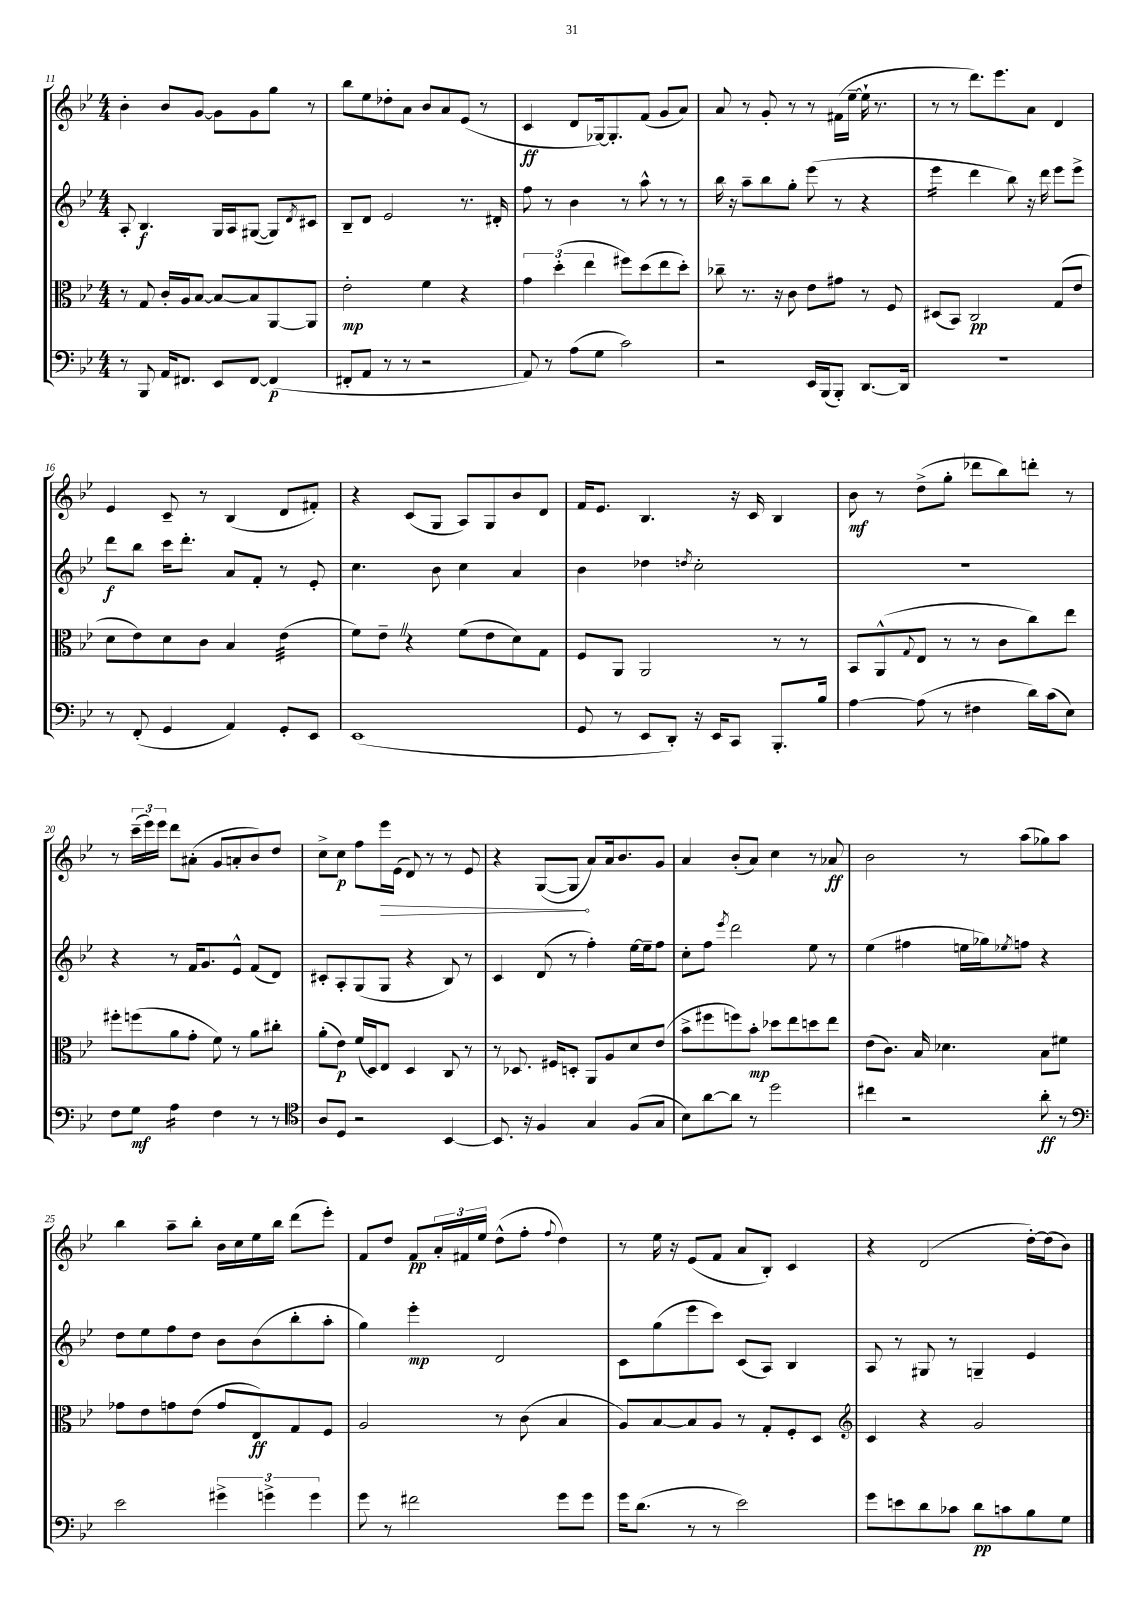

**kern	**kern	**kern	**kern
*staff4	*staff3	*staff2	*staff1
*clefF4	*clefC3	*clefG2	*clefG2
*k[b-e-]	*k[b-e-]	*k[b-e-]	*k[b-e-]
*M4/4	*M4/4	*M4/4	*M4/4
8r	8r	8A'	4b-'
8BBB-	8G	4.B-	.
16AA	16c'	.	8b-
8.FF#	16A	.	.
.	[8B-	.	[8g
8EE-	8B-_	16G	8g]
.	.	16A	.
[8FF#	8B-]	([8G#	8g
(4FF#]	[8AA	8G#])	8gg
.	.	8qd	.
.	8AA]	8c#	8r
=	=	=	=
8FF#'	2e-'	8B-~	8bb-
8AA	.	8d	8ee-
8r	.	2e-	8dd-'
8r	.	.	8a
2r	4f	.	8b-
.	.	.	8a
.	4r	8.r	(8e-
.	.	.	8r
.	.	16d#'	.
=	=	=	=
8AA)	6g	8ff	4c
8r	.	8r	.
.	(6dd'	.	.
(8A	.	4b-	8d
.	6ee-	.	.
8G	.	.	[16G-)
.	.	.	8.G-']
2c)	8ff#)	8r	.
.	(8dd	8aa^^	(8f
.	8ee-	8r	8g
.	8dd')	8r	8a)
=	=	=	=
2r	8cc-~	16bb-	8a
.	.	16r	.
.	8.r	8aa~	8r
.	.	8bb-	8g'
.	16r	.	.
.	8c	8gg'	8r
16EE-	8e-	(8eee-	8r
(16BBB-	.	.	.
8BBB-')	8g#	8r	(16f#
.	.	.	[16ee-~
[8.DD	8r	4r	16ee-`]
.	.	.	8.r
.	8F	.	.
16DD]	.	.	.
=	=	=	=
1r	(8D#	4eee-	8r
.	8BB-)	.	8r
.	2C	4ddd	8.ddd)
.	.	.	8.eee-
.	.	8bb-)	.
.	.	16r	8a
.	.	16ddd	.
.	(8G	8eee-	4d
.	8e-	8eee-^	.
=	=	=	=
8r	8d	8ddd	4e-
(8FF'	8e-)	8bb-	.
4GG	8d	16ccc	8c~
.	.	8.ddd'	.
.	8c	.	8r
4AA)	4B-	8a	(4B-
.	.	8f'	.
8GG'	(4e-	8r	8d
8EE-	.	8e-'	8f#')
=	=	=	=
(1EE-	8f)	4.cc	4r
.	8e-~	.	.
.	4r	.	(8c
.	.	8b-	8G
.	(8f	4cc	8A)
.	8e-	.	8G
.	8d)	4a	8b-
.	8G	.	8d
=	=	=	=
8GG	8F	4b-	16f
.	.	.	8.e-
8r	8AA	.	.
8EE-	2AA	4dd-	4.B-
8DD')	.	.	.
.	.	8qdd	.
16r	.	2cc'	.
16EE-	.	.	.
8CC	.	.	16r
.	.	.	16c
8.BBB-'	8r	.	4B-
.	8r	.	.
16B-	.	.	.
=	=	=	=
[4A	8BB-	1r	8b-
.	(8AA^^	.	8r
.	8qqG	.	.
(8A]	8E-	.	(8dd^
8r	8r	.	8gg'
4F#	8r	.	8ddd-
.	8c	.	8bb-)
16d)	8cc)	.	8ddd'
(16c	.	.	.
8E-)	8ee-	.	8r
=	=	=	=
8F	8ff#'	4r	8r
8G	(8ff	.	(24ccc~
.	.	.	24eee-)
.	.	.	24eee-
4A	8a	8r	8ddd
.	8g'	16f	(8a#'
.	.	8.g	.
4F	8f)	.	8g
.	8r	8e-^^	8a'
8r	8a	(8f	8b-)
8r	8cc#'	8d)	8dd
=	=	=	=
*clefC4	*	*	*
8A	(8a'	8c#'	8cc^
8D	8e-)	8A'	8cc
2r	(16f	(8G	8ff
.	16D)	.	.
.	8E-	8G	16eee-
.	.	.	(16e-
.	4D	4r	8d)
.	.	.	8r
[4BB-	8C	8B-)	8r
.	8r	8r	8e-
=	=	=	=
8.BB-]	8r	4c	4r
.	8.D-	.	.
16r	.	.	.
4F	.	(8d	([8G
.	16F#	.	.
.	8D'	8r	8G]
4G	8AA	4ff')	8a)
.	8A	.	16a
.	.	.	8.b-
(8F	8d	[16ee-	.
.	.	16ee-~]	.
8G	(8e-	8ff	8g
=	=	=	=
8B-)	8b-^	8cc'	4a
[8a	8ff#	8ff	.
.	.	8qeee-	.
8a]	8ff)	2ddd	(8b-'
8r	8b-'	.	8a)
2dd	8dd-	.	4cc
.	8ee-	.	.
.	8dd	8ee-	8r
.	8ee-	8r	8a-
=	=	=	=
4cc#	(8e-	(4ee-	2b-
.	8.c)	.	.
2r	.	4ff#	.
.	16B-	.	.
.	4.d-	.	.
.	.	16ee	8r
.	.	16gg-)	.
.	.	8qee-	.
.	.	8ff	(8aa
8a'	8B-	4r	8gg-)
8r	8f#	.	8aa
=	=	=	=
*clefF4	*	*	*
2e-	8g-	8dd	4bb-
.	8e-	8ee-	.
.	8g	8ff	8aa~
.	(8e-	8dd	8bb-'
6g#^	8g	8b-	16b-
.	.	.	16cc
.	8E-)	(8b-	16ee-
6g^	.	.	.
.	.	.	16bb-
.	8G	8bb-'	(8ddd
6g	.	.	.
.	8F	8aa'	8eee-')
=	=	=	=
8g	2A	4gg)	8f
8r	.	.	8dd
2f#	.	4eee-'	8f
.	.	.	24a'
.	.	.	24f#
.	.	.	24ee-
.	8r	2d	(8dd^^
.	(8c	.	8ff'
.	.	.	8qqff
8g	4B-	.	4dd)
8g	.	.	.
=	=	=	=
16g	8A)	8c	8r
(8.d	.	.	.
.	[8B-	(8gg	16ee-
.	.	.	16r
8r	8B-]	8eee-	(8e-
8r	8A	8ccc)	8f
2e-)	8r	(8c	8a
.	8G'	8A)	8B-')
.	8F'	4B-	4c
.	8D	.	.
=	=	=	=
*	*clefG2	*	*
8g	4c	8A	4r
8e	.	8r	.
8d	4r	8G#	(2d
8c-	.	8r	.
8d	2g	4G~	.
8c	.	.	.
8B-	.	4e-	[16dd')
.	.	.	(16dd]
8G	.	.	8b-)
==	==	==	==
*-	*-	*-	*-
